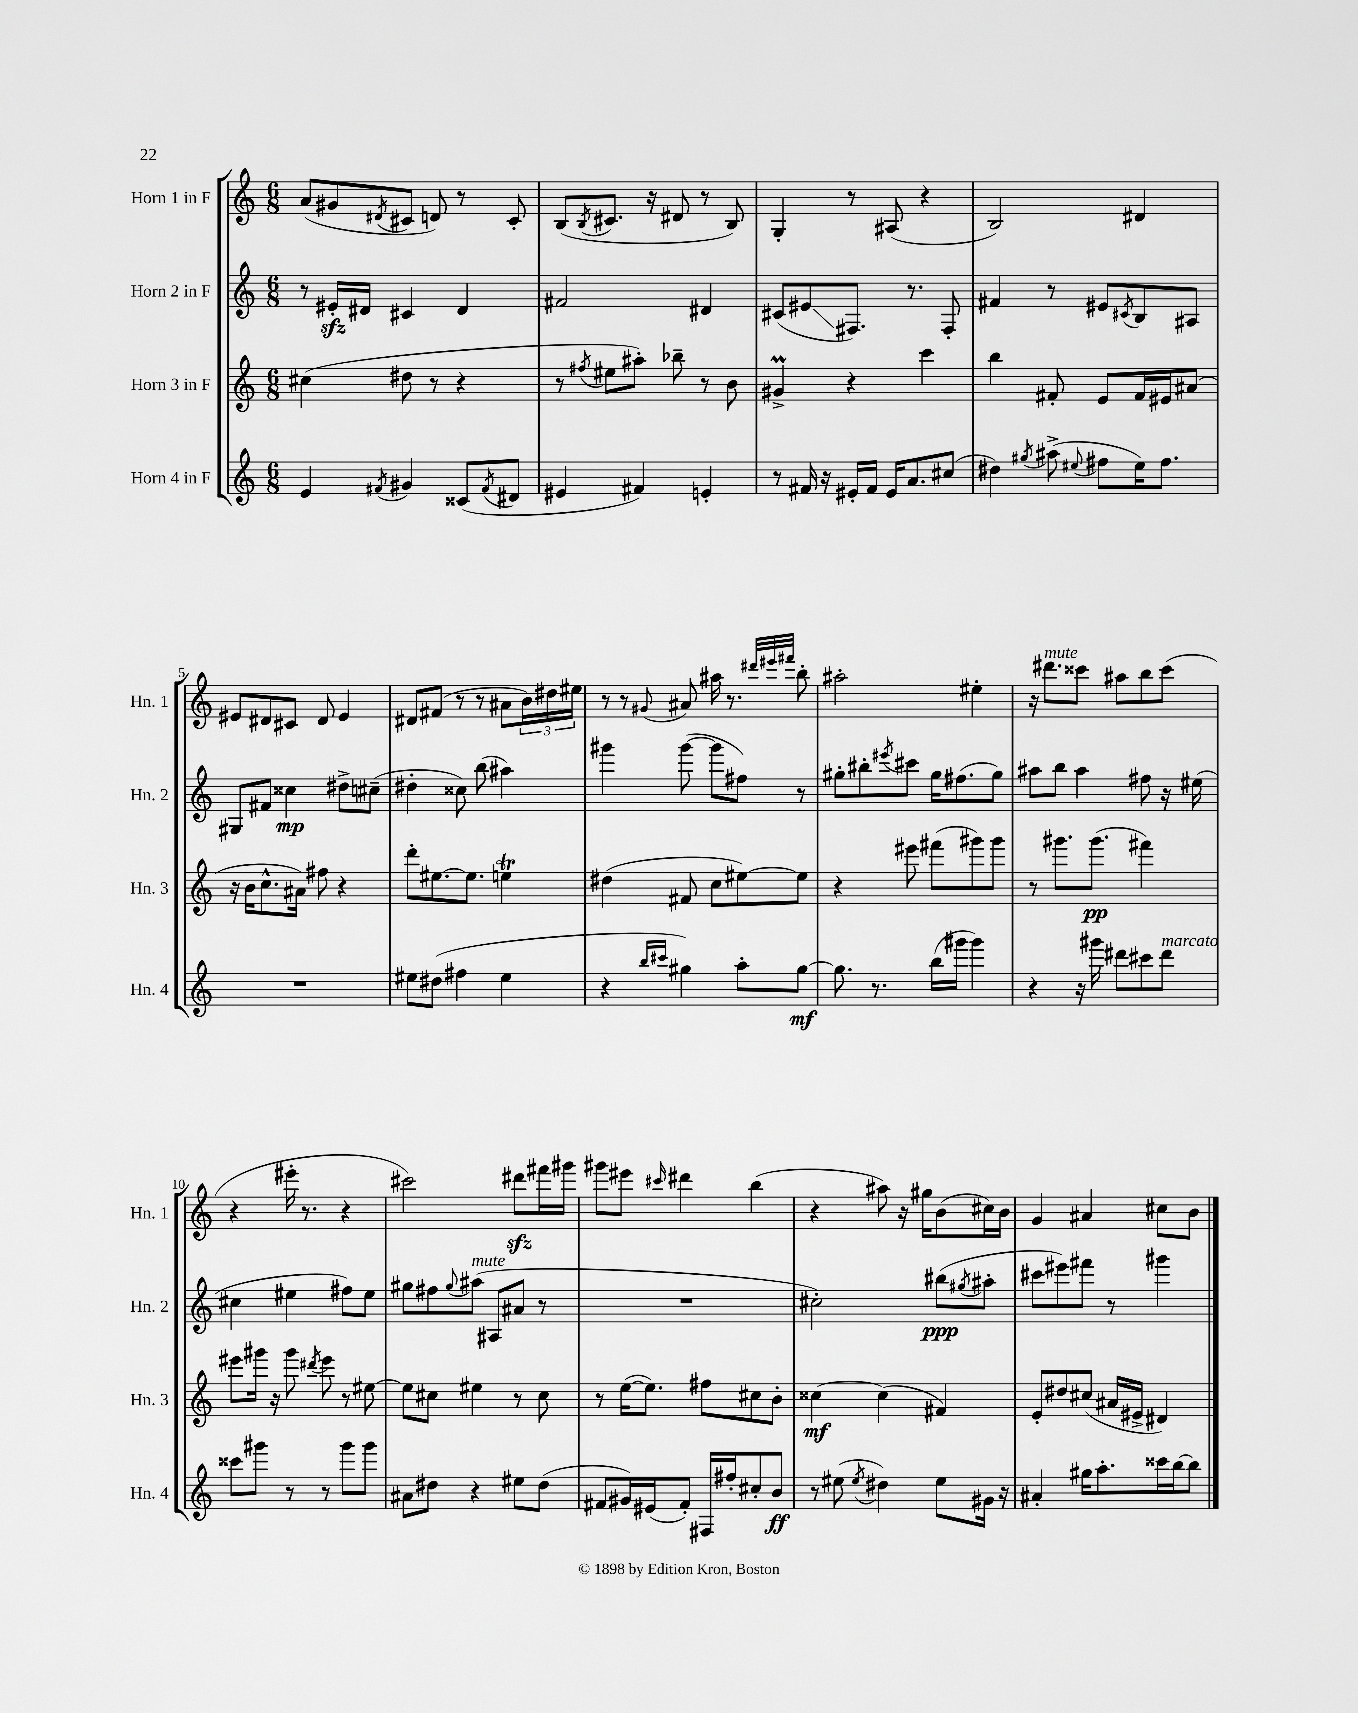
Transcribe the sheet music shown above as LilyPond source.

<<
\new StaffGroup <<
\new Staff = "s0" \with { instrumentName = "Horn 1 in F" shortInstrumentName = "Hn. 1" } {
    \clef treble \key c \major \numericTimeSignature \time 6/8
    a'8( gis'8 \acciaccatura { dis'8 } cis'8 d'8) r8 cis'8-. |
    b8( \acciaccatura { b8 } cis'8. r16 dis'8 r8 b8) |
    g4-. r8 ais8( r4 |
    b2) dis'4 |
    eis'8 dis'8 cis'8 dis'8 eis'4 |
    dis'8 fis'8( r8 r8 ais'8 \tuplet 3/2 { b'16) dis''16 eis''16 } |
    r8 r8 \appoggiatura { gis'8 } ais'8 ais''16 r8. \grace { dis'''32 eis'''32 fis'''32 } b''8-. |
    ais''2-. eis''4-. |
    r16 dis'''8.^\markup { \italic "mute" } cisis'''8 ais''8 b''8 cisis'''8( |
    r4 eis'''16-. r8. r4 |
    cis'''2) dis'''8\sfz fis'''16 gis'''16 |
    gis'''8 eis'''8 \grace { cis'''16 } dis'''4 b''4( |
    r4 ais''8) r16 gis''16 b'8( cis''16) b'16 |
    g'4 ais'4 cis''8 b'8 \bar "|." |
}
\new Staff = "s1" \with { instrumentName = "Horn 2 in F" shortInstrumentName = "Hn. 2" } {
    \clef treble \key c \major \numericTimeSignature \time 6/8
    r8 eis'16-.\sfz dis'16 cis'4 dis'4 |
    fis'2 dis'4 |
    cis'8( eis'8\glissando fis8.) r8. fis8-. |
    fis'4 r8 eis'8 \acciaccatura { cis'8 } b8 ais8 |
    gis8 fis'8 cisis''4\mp dis''8-> cis''8--( |
    dis''4-. cisis''8) b''8( ais''4) |
    gis'''4 gis'''8~( gis'''8 fis''8) r8 |
    gis''8-. bis''8-. \acciaccatura { eis'''8 } cis'''8 gis''16 fis''8.( gis''8) |
    ais''8 b''8 ais''4 fis''8 r16 eis''16( |
    cis''4 eis''4 fis''8) eis''8 |
    gis''8 fis''8 \appoggiatura { gis''8 } ais''8^\markup { \italic "mute" }( ais8 ais'8 r8 |
    R2. |
    cis''2-.) bis''8\ppp( \acciaccatura { gis''8 } ais''8-. |
    cis'''8 eis'''8) fis'''8 r8 gis'''4 \bar "|." |
}
\new Staff = "s2" \with { instrumentName = "Horn 3 in F" shortInstrumentName = "Hn. 3" } {
    \clef treble \key c \major \numericTimeSignature \time 6/8
    cis''4( dis''8 r8 r4 |
    r8 \acciaccatura { fis''8 } eis''8 ais''8-.) bes''8-- r8 b'8 |
    gis'4->\prall r4 c'''4 |
    b''4 fis'8-. e'8 fis'16 eis'16 ais'8( |
    r16 b'16 c''8.-^ ais'16) fis''8 r4 |
    d'''8-. eis''8.~ eis''8. e''4\trill |
    dis''4( fis'8 c''8 eis''8~) eis''8 |
    r4 eis'''8 fis'''8( gis'''8) gis'''8 |
    r8 gis'''8. gis'''8.\pp( fis'''4) |
    eis'''8 gis'''16 r16 gis'''8 \acciaccatura { dis'''8 } eis'''8 r8 eis''8~ |
    eis''8 cis''8 eis''4 r8 cis''8 |
    r8 e''16~( e''8.) fis''8 cis''8 b'8-. |
    cisis''4~\mf cisis''4( fis'4) |
    e'8-. dis''8 cis''8( ais'16 eis'16-> dis'4) \bar "|." |
}
\new Staff = "s3" \with { instrumentName = "Horn 4 in F" shortInstrumentName = "Hn. 4" } {
    \clef treble \key c \major \numericTimeSignature \time 6/8
    e'4 \acciaccatura { fis'8 } gis'4 cisis'8( \acciaccatura { fis'8 } dis'8 |
    eis'4 fis'4) e'4-. |
    r8 fis'16 r16 eis'16-. fis'16 eis'16 a'8. cis''8( |
    dis''4) \acciaccatura { gis''8 } ais''8->( \appoggiatura { eis''8 } fis''8 eis''16) fis''8. |
    R2. |
    eis''8 dis''8( fis''4 eis''4 |
    r4 \grace { b''16 cis'''16 } gis''4) a''8-. gis''8~\mf |
    gis''8. r8. b''16( gis'''16 gis'''4) |
    r4 r16 gis'''16 dis'''8 cis'''8 dis'''8^\markup { \italic "marcato" } |
    cisis'''8 gis'''8 r8 r8 gis'''8 gis'''8 |
    ais'8 dis''8 r4 eis''8 dis''8( |
    fis'8 gis'16) eis'16( fis'8-.) fis16 fis''16-. cis''8-. b'8\ff |
    r8 eis''8( \acciaccatura { eis''8 } dis''4) eis''8 gis'16 r16 |
    ais'4-. gis''16 a''8.-. cisis'''16 b''16~ b''8 \bar "|." |
}
>>
>>
